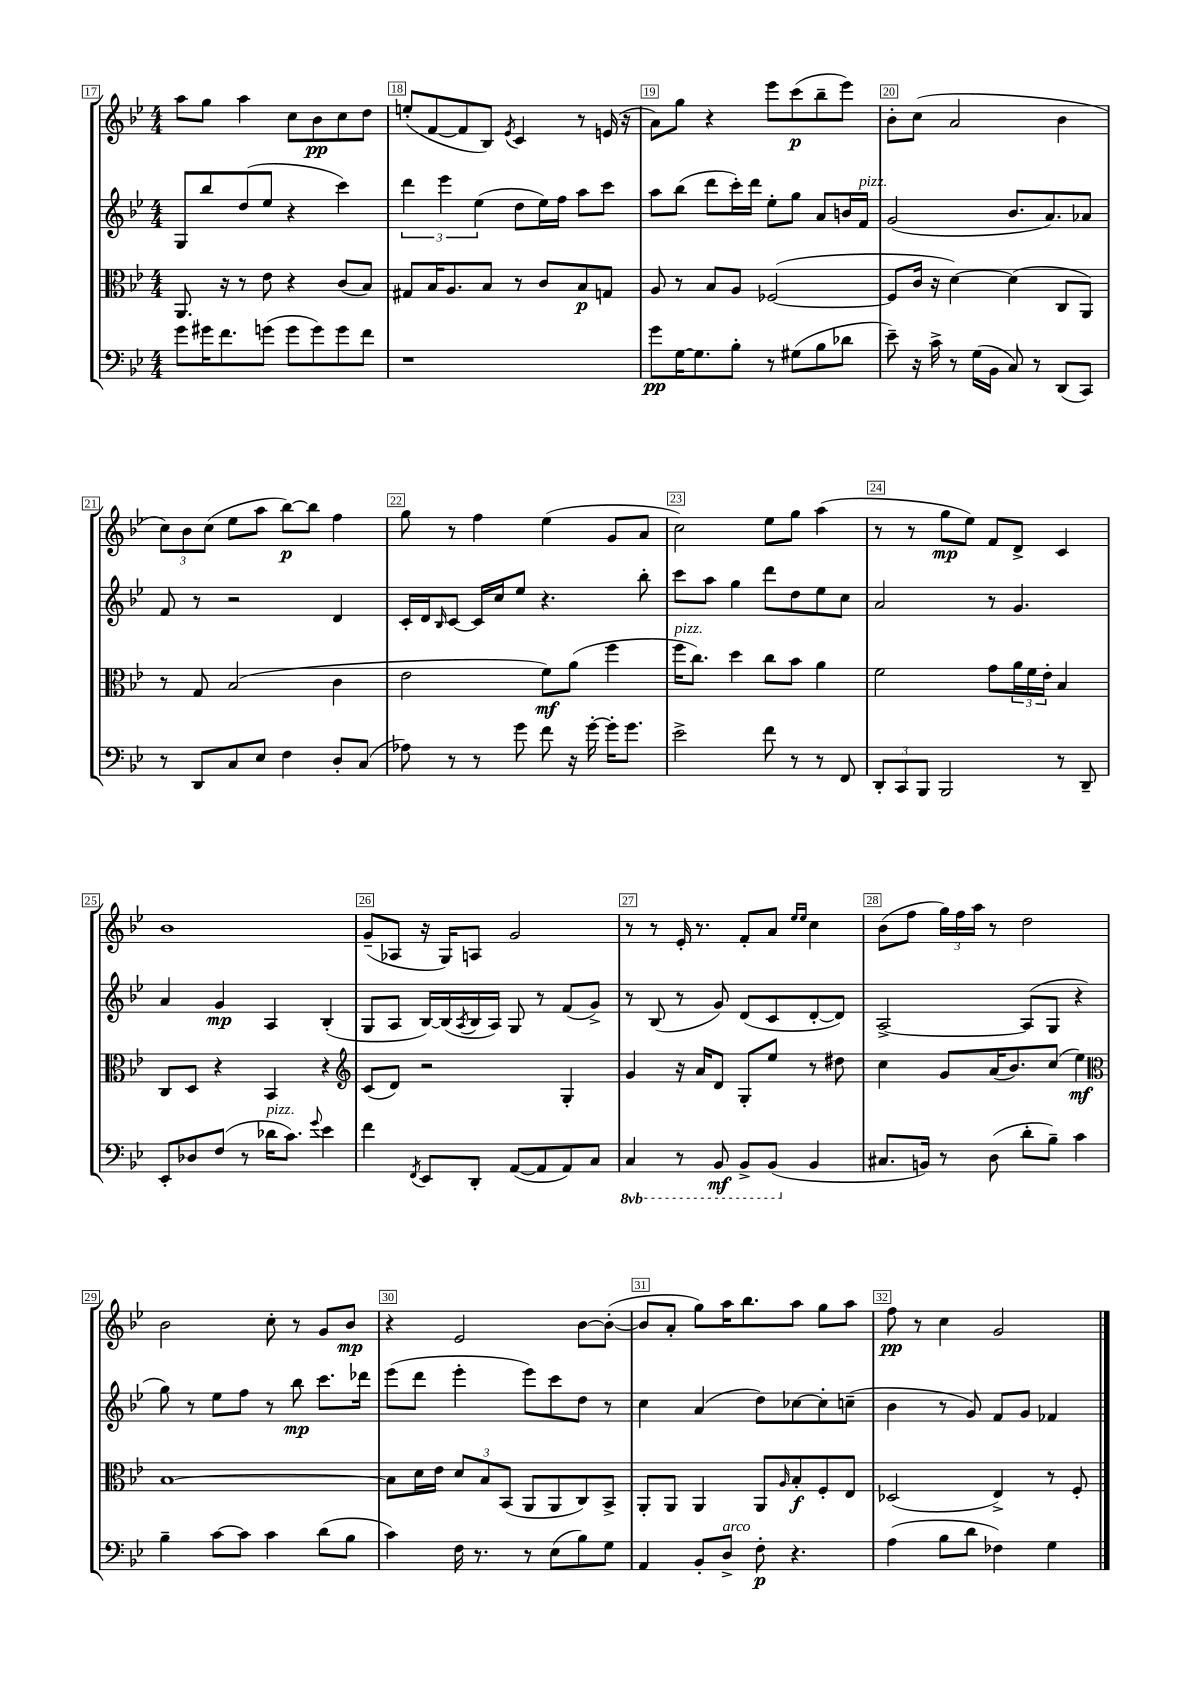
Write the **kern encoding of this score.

**kern	**kern	**kern	**kern
*staff4	*staff3	*staff2	*staff1
*clefF4	*clefC3	*clefG2	*clefG2
*k[b-e-]	*k[b-e-]	*k[b-e-]	*k[b-e-]
*M4/4	*M4/4	*M4/4	*M4/4
8g	8.AA	8G	8aa
16g#	.	8bb-	8gg
8.f	16r	.	.
.	8r	(8dd	4aa
(8g	8e-	8ee-	.
8g	4r	4r	8cc
8g)	.	.	8b-
8g	(8c	4ccc)	8cc
8f	8B-)	.	8dd
=	=	=	=
1r	8G#	6ddd	(8ee'
.	16B-	.	[8f
.	.	6eee-	.
.	8.A	.	.
.	.	.	8f]
.	.	(6ee-	.
.	8B-	.	8B-)
.	.	.	8qe-
.	8r	8dd	4c
.	8c	16ee-)	.
.	.	16ff	.
.	8B-	8aa	8r
.	8G	8ccc	(16e
.	.	.	16r
=	=	=	=
8g	8A	8aa	8a)
[16G	8r	(8bb-	8gg
8.G]	.	.	.
.	8B-	8ddd	4r
8B-'	8A	16ccc')	.
.	.	16ddd	.
8r	([2F-	8ee-'	8eee-
(8G#	.	8gg	(8ccc
8B-	.	8a	8bb-~
8d-	.	16b	8eee-)
.	.	16f	.
=	=	=	=
8e-~)	8F-]	(2g	8b-'
16r	16c	.	(8cc
16c^	16r	.	.
8r	[4d)	.	2a
(16G	.	.	.
16BB-	.	.	.
8C)	(4d]	8.b-	.
8r	.	.	.
.	.	8.a)	.
(8DD	8C	.	4b-
8CC)	8AA)	8a-	.
=	=	=	=
8r	8r	8f	12cc)
.	.	.	12b-
8DD	8G	8r	.
.	.	.	(12cc
8C	(2B-	2r	8ee-
8E-	.	.	8aa
4F	.	.	[8bb-)
.	.	.	8bb-]
8D'	4c	4d	4ff
(8C	.	.	.
=	=	=	=
8A-)	2e-	16c'	8gg
.	.	16d	.
.	.	16qqB-	.
8r	.	[8c	8r
8r	.	16c]	4ff
.	.	16cc	.
8g	.	8ee-	.
8f	8f)	4.r	(4ee-
16r	(8a	.	.
[16g'	.	.	.
16g']	4ff	.	8g
8.g	.	.	.
.	.	8bb-'	8a
=	=	=	=
2e-^	16ff	8ccc	2cc)
.	8.cc)	.	.
.	.	8aa	.
.	4dd	4gg	.
8f	8cc	8ddd	8ee-
8r	8b-	8dd	8gg
8r	4a	8ee-	(4aa
8FF	.	8cc	.
=	=	=	=
12DD'	2f	2a	8r
12CC	.	.	.
.	.	.	8r
12BBB-	.	.	.
2BBB-	.	.	8gg
.	.	.	8ee-)
.	8g	8r	8f
.	24a	4.g	8d^
.	24f	.	.
.	24e-'	.	.
8r	4B-	.	4c
8DD~	.	.	.
=	=	=	=
8EE-'	8C	4a	1b-
8D-	8D	.	.
(8F	4r	4g	.
8r	.	.	.
16d-	4BB-	4A	.
8.c)	.	.	.
8qqg	.	.	.
4e-	4r	(4B-'	.
=	=	=	=
*	*clefG2	*	*
4f	(8c	8G	(8g~
.	8d)	8A	8A-
8qFF	.	.	.
8EE-	2r	[16B-)	16r
.	.	(16B-]	16G)
.	.	8qA	.
8DD'	.	16B-	8A
.	.	16A)	.
([8AA	.	8G	2g
8AA]	.	8r	.
8AA)	4G'	(8f	.
8C	.	8g^)	.
=	=	=	=
4CC	4g	8r	8r
.	.	(8B-	8r
8r	16r	8r	16e-'
.	16a	.	8.r
8BBB-	8d	8g)	.
8BBB-^	8G'	(8d	8f'
(8BBB-	8ee-	8c	8a
.	.	.	16qqee-
.	.	.	16qqee-
4BB-	8r	[8d'	4cc
.	8dd#	8d])	.
=	=	=	=
8.C#	4cc	[2A^	(8b-
.	.	.	8ff
16BB)	.	.	.
8r	8g	.	24gg)
.	.	.	24ff
.	.	.	24aa
(8D	(16a	.	8r
.	8.b-)	.	.
8d'	.	(8A]	2dd
8B-~)	(8cc	8G	.
4c	4ee-)	4r	.
=	=	=	=
*	*clefC3	*	*
4B-~	[1B-	8gg)	2b-
.	.	8r	.
[8c	.	8ee-	.
8c]	.	8ff	.
4c	.	8r	8cc'
.	.	8bb-	8r
(8d	.	8.ccc	8g
8B-	.	.	8b-
.	.	16ddd-	.
=	=	=	=
4c)	8B-]	(8eee-	4r
.	16d	8ddd	.
.	16e-	.	.
16F	12d	4eee-'	2e-
8.r	.	.	.
.	12B-	.	.
.	(12BB-	.	.
8r	8AA	8eee-)	.
(8E-	8AA	8ccc	.
8B-)	8C)	8dd	[8b-
8G	8BB-^	8r	(8b-'_
=	=	=	=
4AA	8AA'	4cc	8b-]
.	8AA	.	8a'
8BB-'	4AA	(4a	8gg)
8D^	.	.	16aa
.	.	.	8.bb-
8F'	8AA	8dd)	.
.	16qqA	.	.
4.r	8B-'	[8cc-	8aa
.	8F'	8cc-']	8gg
.	8E-	(8cc~	8aa
=	=	=	=
(4A	(2D-	4b-	8ff
.	.	.	8r
8B-	.	8r	4cc
8d	.	8g)	.
4F-)	4E-^)	8f	2g
.	.	8g	.
4G	8r	4f-	.
.	8F'	.	.
==	==	==	==
*-	*-	*-	*-
